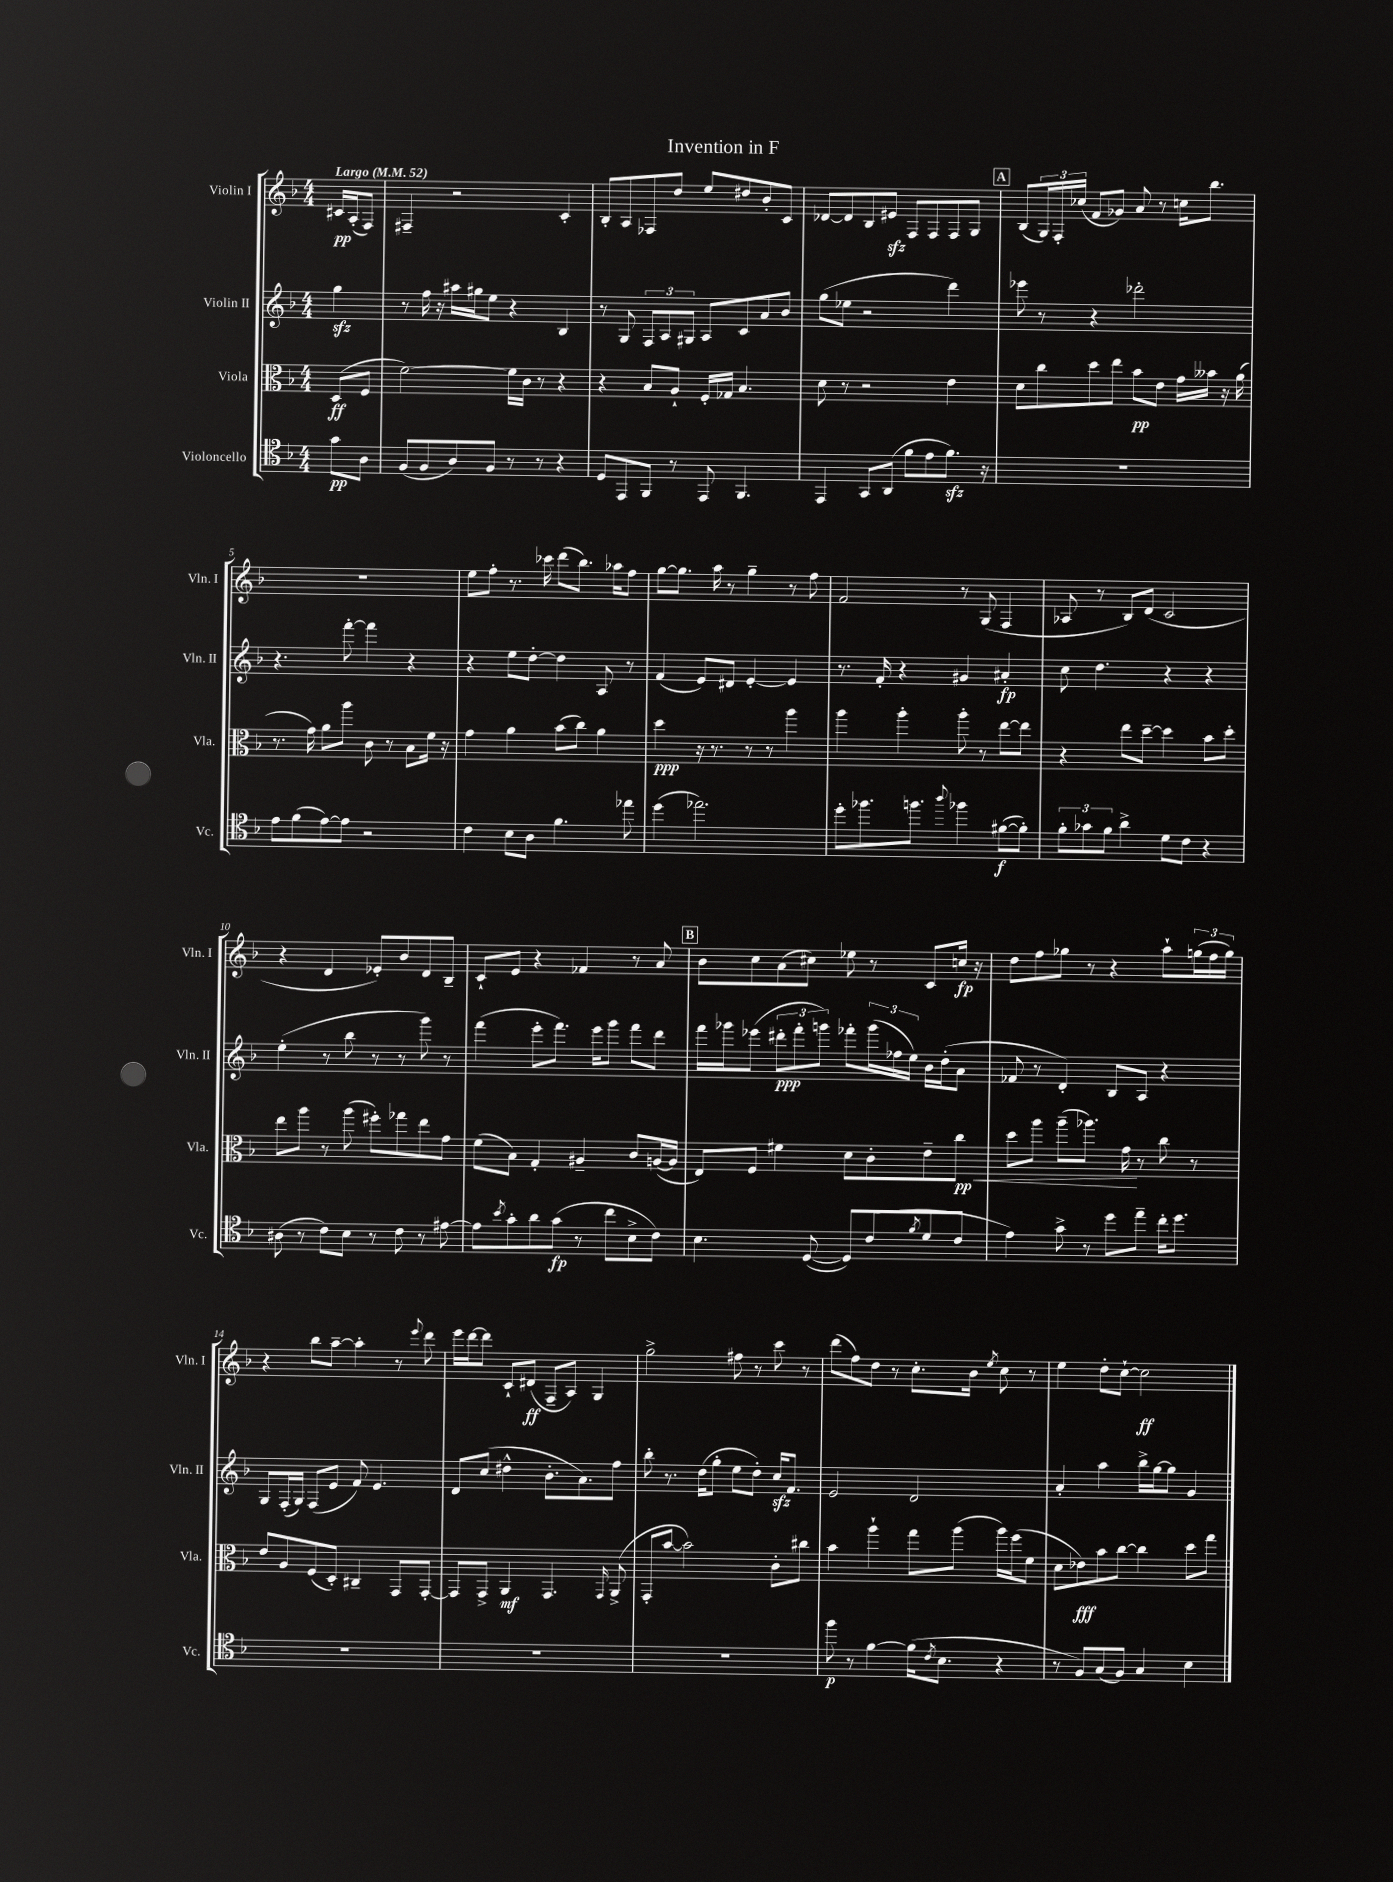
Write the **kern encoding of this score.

**kern	**dynam	**kern	**dynam	**kern	**dynam	**kern	**dynam
*part4	*part4	*part3	*part3	*part2	*part2	*part1	*part1
*staff4	*staff4	*staff3	*staff3	*staff2	*staff2	*staff1	*staff1
*I"Violoncello	*	*I"Viola	*	*I"Violin II	*	*I"Violin I	*
*I'Vc.	*	*I'Vla.	*	*I'Vln. II	*	*I'Vln. I	*
*clefC4	*	*clefC3	*	*clefG2	*	*clefG2	*
*k[b-]	*	*k[b-]	*	*k[b-]	*	*k[b-]	*
*M4/4	*	*M4/4	*	*M4/4	*	*M4/4	*
*MM52	*	*MM52	*	*MM52	*	*MM52	*
=	=	=	=	=	=	=	=
!	!	!	!	!	!	!LO:TX:a:B:t=Largo	!
8g\L	pp	(8D/L	ff	4ggzz\	.	16c#X/LL	pp
.	.	.	.	.	.	(16A'/J	.
8A\J	.	8F/J	.	.	.	8F/J)	.
=1	=1	=1	=1	=1	=1	=1	=1
(8F/L	.	[2f\)	.	8r	.	4F#X~/	.
8F/	.	.	.	16ff\	.	.	.
.	.	.	.	16r	.	.	.
8A/)	.	.	.	16aa#X\LL	.	2r	.
.	.	.	.	16gg#X\J	.	.	.
8F/J	.	.	.	8ee\J	.	.	.
8r	.	16f\LL]	.	4r	.	.	.
.	.	16c\JJ	.	.	.	.	.
8r	.	8r	.	.	.	.	.
4r	.	4r	.	4B-/	.	4c'/	.
=2	=2	=2	=2	=2	=2	=2	=2
8D/L	.	4r	.	8r	.	8B-'/L	.
8EE/	.	.	.	8G/	.	8A/	.
8FF/J	.	8B-/L	.	12F/L	.	8F-X/	.
.	.	.	.	12A/	.	.	.
8r	.	8A`/J	.	.	.	8dd/J	.
.	.	.	.	12G#X/J	.	.	.
8EE/	.	16F'/LL	.	8A/L	.	8ee/L	.
.	.	16G-X/JJ	.	.	.	.	.
4.FF/	.	4.B-/	.	8c/	.	8dd#X/	.
.	.	.	.	8a/	.	8b-'/	.
.	.	.	.	8b-/J	.	8c/J	.
=3	=3	=3	=3	=3	=3	=3	=3
4EE/	.	8d\	.	(8gg\L	.	[8d-X/L	.
.	.	8r	.	8ee-X\J	.	8d-/]	.
8GG/L	.	2r	.	2r	.	8B-/	.
(8AA/J	.	.	.	.	.	8e#Xzz/J	.
8f\L	.	.	.	.	.	8F/L	.
8e\	.	.	.	.	.	8F/	.
8.fzz\J)	.	4e\	.	4ddd\)	.	8F/	.
.	.	.	.	.	.	8G/J	.
16r	.	.	.	.	.	.	.
!!LO:REH:place=s1:t=A
=4	=4	=4	=4	=4	=4	=4	=4
1r	.	8d\L	.	8eee-X\	.	(8B-/L	.
.	.	8cc\	.	8r	.	24G/L)	.
.	.	.	.	.	.	24F'/	.
.	.	.	.	.	.	(24cc-X/JJ	.
.	.	8dd\	.	4r	.	8f/L	.
.	.	8ee\J	.	.	.	8g-X/J)	.
.	.	8b-\L	pp	2ddd-X'\	.	8a/	.
.	.	8e\J	.	.	.	8r	.
.	.	16g\LL	.	.	.	16ccn\KL	.
.	.	16b--X\JJ	.	.	.	8.bb-\J	.
.	.	16r	.	.	.	.	.
.	.	(16a\	.	.	.	.	.
!!LO:LB:g=z
=5	=5	=5	=5	=5	=5	=5	=5
8e\L	.	8.r	.	4.r	.	1r	.
(8f\	.	.	.	.	.	.	.
.	.	16g\)	.	.	.	.	.
[8e\)	.	8a\L	.	.	.	.	.
8e\J]	.	8aa\J	.	[8fff'\	.	.	.
2r	.	8c\	.	4fff\]	.	.	.
.	.	8r	.	.	.	.	.
.	.	8B-\L	.	4r	.	.	.
.	.	16f\Jk	.	.	.	.	.
.	.	16r	.	.	.	.	.
=6	=6	=6	=6	=6	=6	=6	=6
4c\	.	4g\	.	4r	.	8ee\L	.
.	.	.	.	.	.	8ff'\J	.
8B-\L	.	4a\	.	8ee\L	.	8.r	.
8A\J	.	.	.	[8dd'\J	.	.	.
.	.	.	.	.	.	16ccc-X\	.
4.f\	.	(8b-\L	.	4dd\]	.	(8ddd\L	.
.	.	8cc\J)	.	.	.	8.bb-\J)	.
.	.	4a\	.	8A/	.	.	.
.	.	.	.	.	.	16aa-X\KL	.
8ee-X\	.	.	.	8r	.	8ff\J	.
=7	=7	=7	=7	=7	=7	=7	=7
(4dd\	.	4dd\	ppp	(4f/	.	[8gg\L	.
.	.	.	.	.	.	8.gg\J]	.
2.ee-X\)	.	16r	.	8e/L)	.	.	.
.	.	8.r	.	.	.	16aa\	.
.	.	.	.	8d#X/J	.	8r	.
.	.	8r	.	[4e'/	.	4gg~\	.
.	.	8r	.	.	.	.	.
.	.	4aa\	.	4e/]	.	8r	.
.	.	.	.	.	.	8ff\	.
=8	=8	=8	=8	=8	=8	=8	=8
8dd'\L	.	4aa\	.	8.r	.	2f/	.
8.ff-X\	.	.	.	.	.	.	.
.	.	.	.	16f'/	.	.	.
.	.	4aa'\	.	4r	.	.	.
8.ffn\J	.	.	.	.	.	.	.
8qqaa/	.	.	.	.	.	.	.
4ff-X\	.	8aa'\	.	4g#X/	.	8r	.
.	.	8r	.	.	.	(8G/	.
([8f#X\L	f	[8ee\L	.	4a#X'/	fp	4F/	.
8f#'\J])	.	8ee\J]	.	.	.	.	.
=9	=9	=9	=9	=9	=9	=9	=9
12f'\L	.	4r	.	8cc\	.	8A-X/	.
12g-X\	.	.	.	.	.	.	.
.	.	.	.	4.dd\	.	8r	.
12f\J	.	.	.	.	.	.	.
4a^\	.	8ee\L	.	.	.	8B-/L)	.
.	.	[8dd~\J	.	.	.	(8d/J	.
8d\L	.	4dd\]	.	4r	.	2c/	.
8c\J	.	.	.	.	.	.	.
4r	.	8b-\L	.	4r	.	.	.
.	.	8dd'\J	.	.	.	.	.
!!LO:LB:g=z
=10	=10	=10	=10	=10	=10	=10	=10
(8A#X\	.	8ee\L	.	(4ee'\	.	4r	.
8r	.	8aa\J	.	.	.	.	.
8c\L)	.	8r	.	8r	.	4d/	.
8B-\J	.	(8aa\	.	8bb-\	.	.	.
8r	.	8ff#X'\L)	.	8r	.	8e-X'/L)	.
8c\	.	8gg-X\	.	8r	.	8b-/	.
8r	.	8ee\	.	8ggg\)	.	8d/	.
[8e#X\	.	8g\J	.	8r	.	8B-~/J	.
=11	=11	=11	=11	=11	=11	=11	=11
8e#\L]	.	(8f\L	.	(4fff\	.	8c`/L	.
8qb-/	.	.	.	.	.	.	.
8g'\	.	8B-\J)	.	.	.	8e/J	.
8a\	.	4G'/	.	8eee'\L	.	4r	.
(8g\J	fp	.	.	8.fff\J)	.	.	.
8r	.	4A#X~/	.	.	.	4f-X/	.
.	.	.	.	16eee\KL	.	.	.
8cc\L	.	.	.	8ggg\J	.	.	.
8B-^\	.	8c/L	.	8fff\L	.	8r	.
8c\J)	.	([16An/L	.	8ddd\J	.	8a/	.
.	.	16A/JJ]	.	.	.	.	.
!!LO:REH:place=s1:t=B
=12	=12	=12	=12	=12	=12	=12	=12
4.B-\	.	8E/L)	.	16fff\LL	.	8b-\L	.
.	.	.	.	16ggg-X\J	.	.	.
.	.	8F/J	.	(8eee-X\J	.	8cc\	.
.	.	4f#X\	.	12ddd#X'\L	ppp	(8a\	.
.	.	.	.	12fff'\	.	.	.
([8D/	.	.	.	.	.	8cc#X\J)	.
.	.	.	.	12gggn\J)	.	.	.
8D/L])	.	8d\L	.	8fff-X'\L	.	8ee-X\	.
(8c/	.	8c'\	.	(24ggg\L	.	8r	.
.	.	.	.	24ff-X\	.	.	.
.	.	.	.	24ee\JJ)	.	.	.
8qf/	.	.	.	.	.	.	.
8d/	.	8e~\	.	16b-\LL	.	8c/L	.
.	.	.	.	(16dd'\J	.	.	.
!	!	!	!LO:HP:b	!	!	!	!
8c/J	.	8cc\J	< pp	8a\J	.	16ccn/Jk	fp
.	.	.	.	.	.	16r	.
=13	=13	=13	=13	=13	=13	=13	=13
4e\)	.	8dd\L	.	8f-X/	.	8dd\L	.
.	.	8aa\J	.	8r	.	8ff\	.
8g^\	.	(8aa~\L	.	4d'/)	.	8gg-X\J	.
8r	.	8.aa-X\J)	.	.	.	8r	.
8dd\L	.	.	.	8B-/L	.	4r	.
.	.	16g\	.	.	.	.	.
8ee~\J	.	8r	[	8A/J	.	.	.
16cc'\KL	.	8cc\	.	4r	.	8aa`\L	.
8.dd\J	.	.	.	.	.	.	.
.	.	8r	.	.	.	(24ggn\L	.
.	.	.	.	.	.	24ff\	.
.	.	.	.	.	.	24gg\JJ)	.
!!LO:LB:g=z
=14	=14	=14	=14	=14	=14	=14	=14
1r	.	8e/L	.	8G/L	.	4r	.
.	.	8A/	.	(16F'/L	.	.	.
.	.	.	.	16G/JJ)	.	.	.
.	.	(8F/	.	(8F/L	.	8bb-\L	.
.	.	8D'/J)	.	8e/J	.	[8aa~\J	.
.	.	4C#X~/	.	8f/)	.	4aa'\]	.
.	.	.	.	4.e/	.	.	.
.	.	8GG/L	.	.	.	8r	.
.	.	.	.	.	.	8qqeee/	.
.	.	[8GG'/J	.	.	.	8ddd\	.
=15	=15	=15	=15	=15	=15	=15	=15
1r	.	8GG/L]	.	8d/L	.	16eee\LL	.
.	.	.	.	.	.	[16ddd\J	.
.	.	8GG^/J	.	(8cc/J	.	8ddd\J]	.
.	.	4AA/	mf	4dd#X^^\	.	8c`/L	.
.	.	.	.	.	.	(8d#X/J	ff
.	.	4.GG/	.	8.b-'\L	.	8F~/L	.
.	.	.	.	.	.	8A/J)	.
.	.	.	.	8.a\)	.	.	.
.	.	.	.	.	.	4G/	.
.	.	16qqGG/	.	.	.	.	.
.	.	(8AA^/	.	8ff\J	.	.	.
=16	=16	=16	=16	=16	=16	=16	=16
1r	.	8GG'/L	.	8bb-'\	.	2gg^\	.
.	.	[8b-/J	.	8.r	.	.	.
.	.	2b-\])	.	.	.	.	.
.	.	.	.	(16dd\KL	.	.	.
.	.	.	.	8gg'\J	.	.	.
.	.	.	.	8ee\L	.	8ff#X\	.
.	.	.	.	8dd'\J)	.	8r	.
.	.	8c'\L	.	16cczz/KL	.	8ccc\	.
.	.	.	.	8.f/J	.	.	.
.	.	8cc#X\J	.	.	.	8r	.
=17	=17	=17	=17	=17	=17	=17	=17
8ff\	p	4b-\	.	2e/	.	(8ddd\L	.
8r	.	.	.	.	.	8ff\)	.
[4f\	.	4aa`\	.	.	.	8dd\J	.
.	.	.	.	.	.	8r	.
(16f\KL]	.	8gg\L	.	2d/	.	8.cc'\L	.
8qc/	.	.	.	.	.	.	.
8.B-\J	.	.	.	.	.	.	.
.	.	(8aa\J	.	.	.	.	.
.	.	.	.	.	.	16b-\Jk	.
.	.	.	.	.	.	8qee/	.
4r	.	16aa\LL)	.	.	.	8cc\	.
.	.	(16ff\J	.	.	.	.	.
.	.	8f\J	.	.	.	8r	.
=18	=18	=18	=18	=18	=18	=18	=18
8r	.	8d\L	.	4a'/	.	4ee\	.
8F/L)	.	8e-X\)	fff	.	.	.	.
(8G/	.	8b-\	.	4aa\	.	8dd'\L	.
8F/J)	.	[8cc\J	.	.	.	[8cc`\J	.
4G/	.	4cc\]	.	16bb-^\LL	.	2cc\]	ff
.	.	.	.	[16gg\J	.	.	.
.	.	.	.	8gg\J]	.	.	.
4B-\	.	8dd\L	.	4g/	.	.	.
.	.	8gg\J	.	.	.	.	.
==	==	==	==	==	==	==	==
*-	*-	*-	*-	*-	*-	*-	*-
